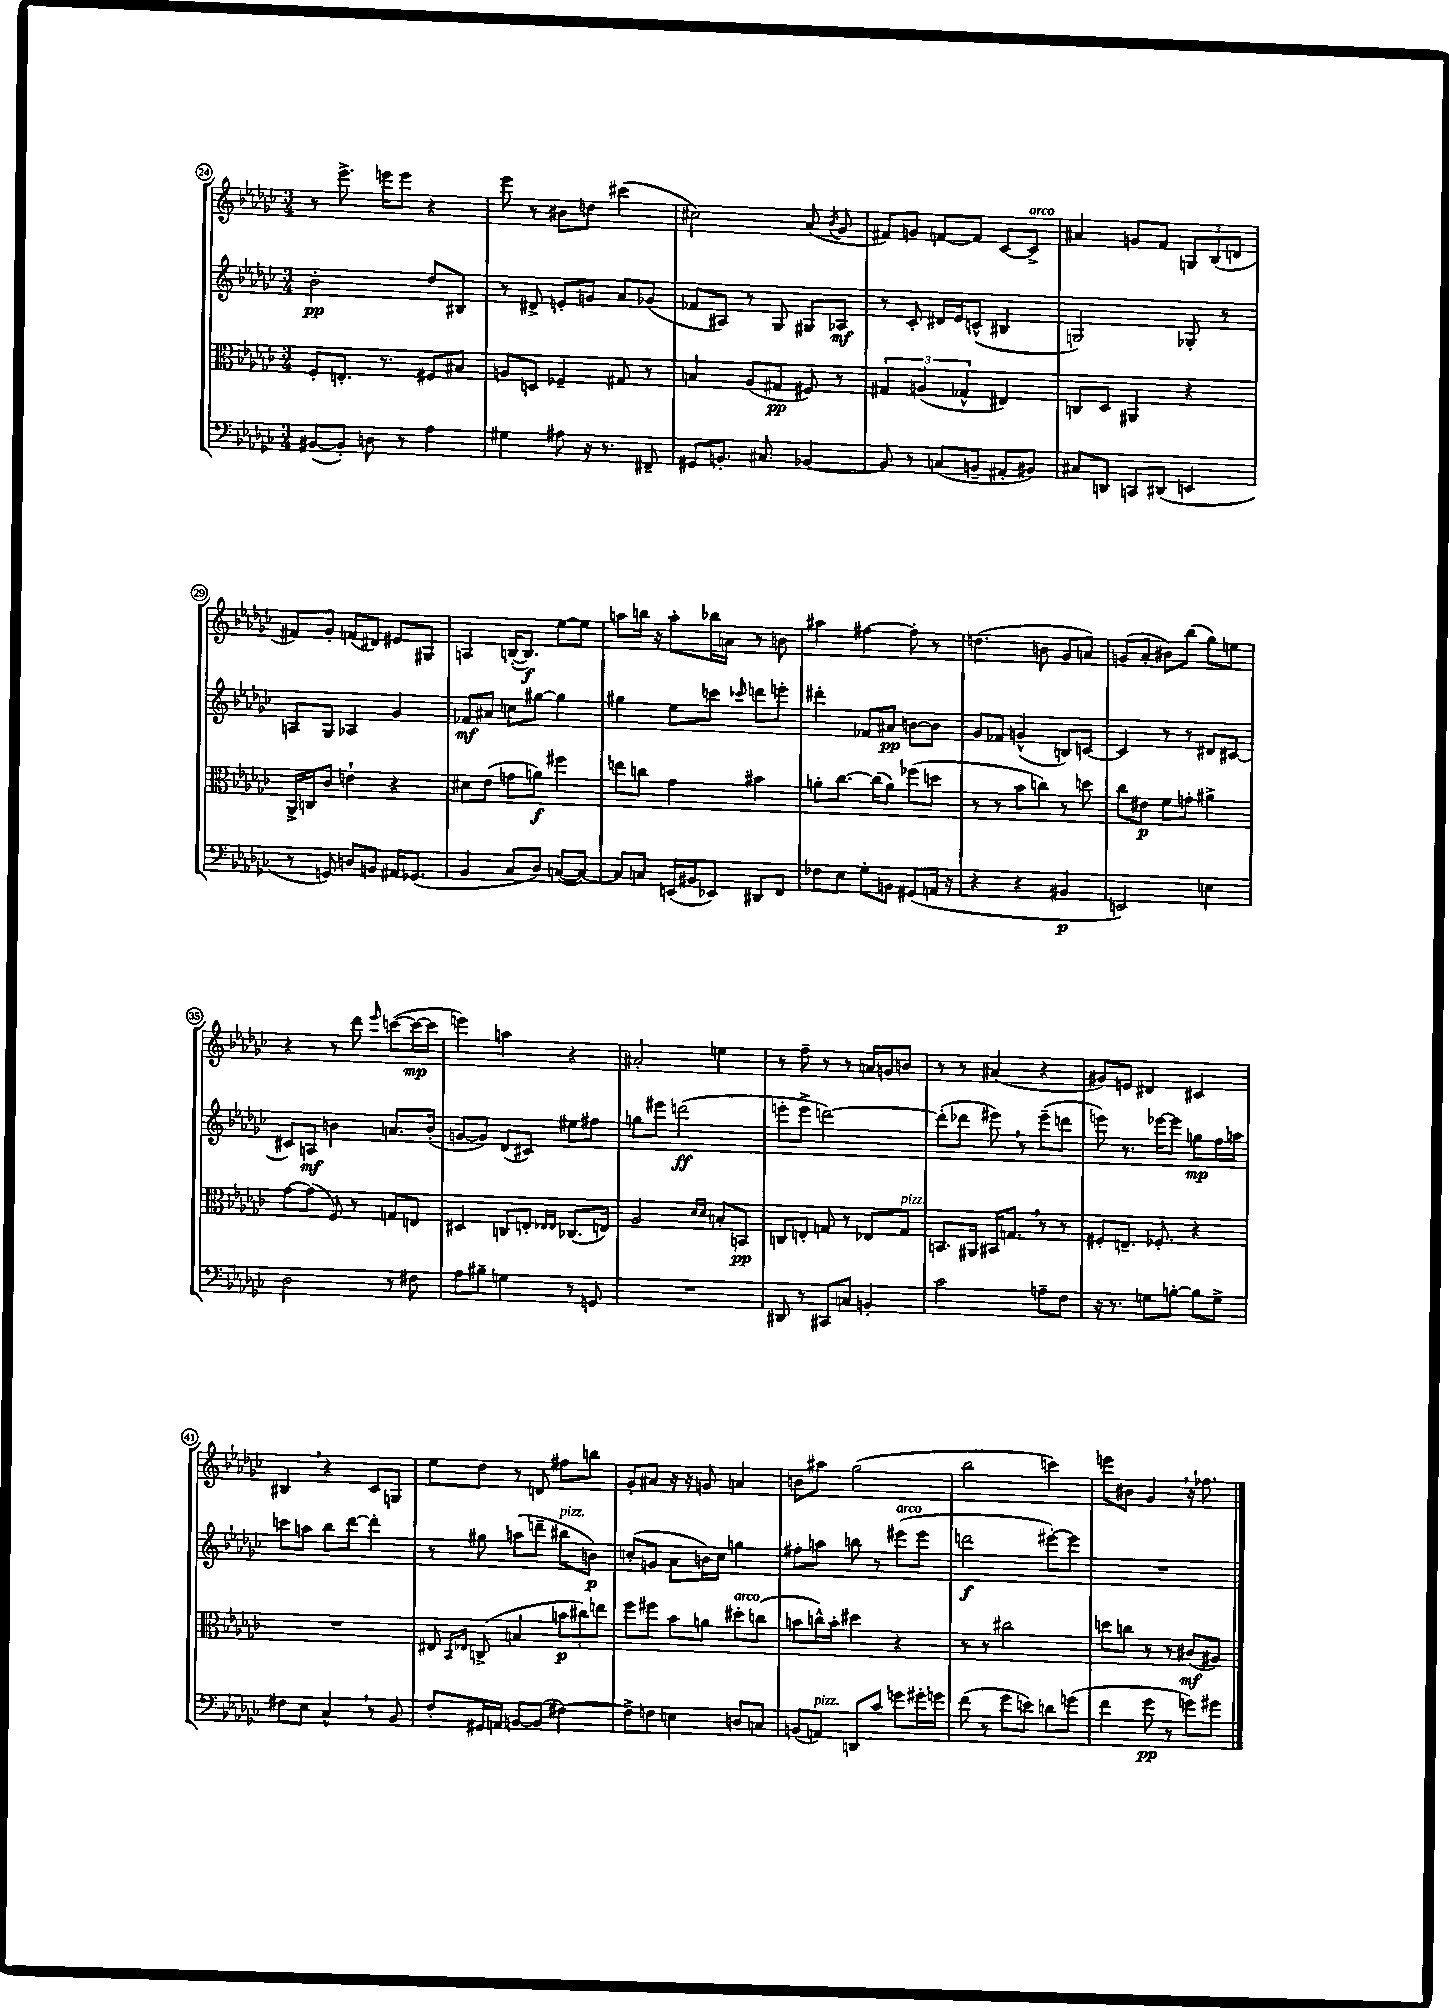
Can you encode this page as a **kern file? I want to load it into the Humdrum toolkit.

**kern	**dynam	**kern	**dynam	**kern	**dynam	**kern	**dynam
*part4	*part4	*part3	*part3	*part2	*part2	*part1	*part1
*staff4	*staff4	*staff3	*staff3	*staff2	*staff2	*staff1	*staff1
*clefF4	*	*clefC3	*	*clefG2	*	*clefG2	*
*k[b-e-a-d-g-c-]	*	*k[b-e-a-d-g-c-]	*	*k[b-e-a-d-g-c-]	*	*k[b-e-a-d-g-c-]	*
*M3/4	*	*M3/4	*	*M3/4	*	*M3/4	*
=24	=24	=24	=24	=24	=24	=24	=24
([8BB#X/L	.	8F'/L	.	2b-'\	pp	8r	.
8BB#'/J])	.	8.En'/J	.	.	.	8.eee-^\	.
8Dn\	.	.	.	.	.	.	.
.	.	8.r	.	.	.	16eeen\KL	.
8r	.	.	.	.	.	8eee\J	.
4A-\	.	8F#X/L	.	8dd-/L	.	4r	.
.	.	8B#X/J	.	8B#X/J	.	.	.
=25	=25	=25	=25	=25	=25	=25	=25
4G#X\	.	8An/L	.	8r	.	8eee-\	.
.	.	8Dn/J	.	8d#X^/	.	8r	.
8A#X\	.	4F-X~/	.	8en'/L	.	8b#X\L	.
16r	.	.	.	8gn/J	.	8ddn\J	.
8.r	.	.	.	.	.	.	.
.	.	8G#X/	.	8a-/L	.	(4ccc#X\	.
8FF#X~/	.	8r	.	(8g-X/J	.	.	.
=26	=26	=26	=26	=26	=26	=26	=26
8GG#X/L	.	4Bn/	.	8f-X/L	.	2cc#X\)	.
8.BBn'/J	.	.	.	8A#X/J)	.	.	.
.	.	(8A-/L	.	8r	.	.	.
8.C#X/	.	.	.	.	.	.	.
.	.	8G#X/J	pp	8G-/	.	.	.
[4BB-X/	.	8F#X/)	.	8G#X/L	.	(8a-/	.
.	.	.	.	.	.	8qb-/	.
.	.	8r	.	8A-X/J	mf	8g-/	.
=27	=27	=27	=27	=27	=27	=27	=27
8BB-/]	.	6G#X/	.	8r	.	8f#X/L)	.
8r	.	.	.	8c-'/	.	8gn/J	.
.	.	(6An/	.	.	.	.	.
(8Cn/L	.	.	.	16d#X/LL	.	[8fn/L	.
.	.	.	.	16e-/J	.	.	.
.	.	6G-X^^/	.	.	.	.	.
8BBn~/J	.	.	.	(8cn^^/J	.	8f/J]	.
8AA#X'/L	.	4E#X/)	.	4B#X/	.	[8c-/L	.
!	!	!	!	!	!	!LO:TX:a:i:t=arco	!
8BB#X/J)	.	.	.	.	.	8c-^/J]	.
=28	=28	=28	=28	=28	=28	=28	=28
8C#X/L	.	8Cn/L	.	2Gn/)	.	4a#X/	.
8DDn/J	.	8D-/J	.	.	.	.	.
8CCn/L	.	4AA#X/	.	.	.	8gn/L	.
(8DD#X/J	.	.	.	.	.	8f/J	.
4EEn/	.	4r	.	8G-X'/	.	12Gn/L	.
.	.	.	.	.	.	(12B-/	.
.	.	.	.	8r	.	.	.
.	.	.	.	.	.	12dn/J	.
!!LO:LB:g=z
=29	=29	=29	=29	=29	=29	=29	=29
8r	.	16AA-^/LL	.	8An/L	.	8f#X/L)	.
.	.	16Cn/J	.	.	.	.	.
8GGn/)	.	8c-/J	.	8G-/J	.	8g-'/J	.
8Dn/L	.	4en`\	.	4A-X/	.	(8fn/L	.
8BBn/J	.	.	.	.	.	8d#X/J)	.
16AA#X/KL	.	4r	.	4g-/	.	8e#X/L	.
(8.GG-X/J	.	.	.	.	.	.	.
.	.	.	.	.	.	8G#X/J	.
=30	=30	=30	=30	=30	=30	=30	=30
4BB-/	.	8d#X\L	.	8f-X/L	mf	4An/	.
.	.	(8e-\J	.	8a#X/J	.	.	.
8C-/L	.	8gn\L	.	8ccn\L	.	([16Bn'/KL	.
.	.	.	.	.	.	8.B/J])	f
8D-/J)	.	8an\J)	f	[8gg#X\J	.	.	.
([8Cn/L	.	4ff#X\	.	4gg#\]	.	[8ee-\L	.
8C/J_)	.	.	.	.	.	8ee-\J]	.
=31	=31	=31	=31	=31	=31	=31	=31
8C/L]	.	8een\L	.	4gg#X\	.	8aan\L	.
8Cn/J	.	8ccn\J	.	.	.	16bbn\Jk	.
.	.	.	.	.	.	16r	.
(16EEn/LL	.	4g-\	.	8ee-\L	.	8aa'\L	.
16BB#X/J	.	.	.	.	.	.	.
8EE-X/J)	.	.	.	8cccn\J	.	16bb-X\L	.
.	.	.	.	.	.	16an\JJ	.
.	.	.	.	16qqccc-X/	.	.	.
8DD#X/L	.	4b#X\	.	8dddn\L	.	8r	.
8FF/J	.	.	.	8eeen'\J	.	8bn\	.
=32	=32	=32	=32	=32	=32	=32	=32
8F-X\L	.	8an'\L	.	4ddd#X'\	.	4aa#X\	.
8E-\J	.	[8.cc-\J	.	.	.	.	.
8G-'\L	.	.	.	8f-X/L	.	[4ff#X\	.
.	.	(16cc-\KL]	.	.	.	.	.
8BBn\J	.	8a\J)	.	8a#X/J	pp	.	.
(8GG#X/L	.	(8ff-X\L	.	[8bn\L	.	8ff#'\]	.
16AAn/Jk	.	8ddn\J	.	8b\J]	.	8r	.
16r	.	.	.	.	.	.	.
=33	=33	=33	=33	=33	=33	=33	=33
4r	.	8r	.	8g-/L	.	(4.ddn\	.
.	.	8r	.	8f-X/J	.	.	.
4r	.	8b-\L	.	(4gn^^/	.	.	.
.	.	8ccn\J)	.	.	.	8bn\	.
4BB#X/	p	8r	.	8Bn/L)	.	8g-/L	.
.	.	8ddn\	.	[8cn/J	.	8an/J)	.
=34	=34	=34	=34	=34	=34	=34	=34
2EEn/)	.	8cc-\L	.	4c/]	.	(8gn/L	.
.	.	8e#X\J	p	.	.	8a-'/J	.
.	.	8f\L	.	8r	.	8b#X\L)	.
.	.	8gn'\J	.	8r	.	(8bb-\J	.
4En\	.	4a#X^\	.	8d#X/L	.	8gg-\L)	.
.	.	.	.	[8c#X/J	.	8een\J	.
!!LO:LB:g=z
=35	=35	=35	=35	=35	=35	=35	=35
2D-\	.	[8g-\L	.	8c#X/L]	.	4r	.
.	.	(8g-\J]	.	8An/J	mf	.	.
.	.	8F/)	.	4bn\	.	8r	.
.	.	8r	.	.	.	8ddd-\	.
.	.	.	.	.	.	16qqeee-/	.
8r	.	8Gn/L	.	8.an/L	.	([8cccn\L	.
8F#X\	.	8En/J	.	.	.	16ccc\L_	mp
.	.	.	.	(16b'/Jk	.	16ccc\JJ]	.
=36	=36	=36	=36	=36	=36	=36	=36
8A-\L	.	4D#X/	.	[8gn/L	.	4eeen\)	.
8B#X~\J	.	.	.	8g/J])	.	.	.
4Gn\	.	8Cn/L	.	(8d-/L	.	4aan\	.
.	.	8En'/J	.	8c#X/J)	.	.	.
.	.	16qqE-X/LL	.	.	.	.	.
.	.	16qqE-/JJ	.	.	.	.	.
8r	.	(8.C-X/L	.	8ee#X\L	.	4r	.
8GGn/	.	.	.	8ff#X\J	.	.	.
.	.	16En/Jk)	.	.	.	.	.
=37	=37	=37	=37	=37	=37	=37	=37
2.r	.	2A-/	.	8ggn\L	.	2a#X'/	.
.	.	.	.	8eee#X\J	.	.	.
.	.	.	.	(2dddn\	ff	.	.
.	.	16qqd-/LL	.	.	.	.	.
.	.	16qqd-/JJ	.	.	.	.	.
.	.	8Bn'/L	.	.	.	4een\	.
.	.	8BBn/J	pp	.	.	.	.
=38	=38	=38	=38	=38	=38	=38	=38
8DD#X/	.	8Cn/L	.	8eeen'\L	.	8r	.
8r	.	8En'/J	.	8eee^\J	.	8ff~\	.
8CC#X/L	.	8Gn/	.	[2dddn\)	.	8r	.
8Cn/J	.	8r	.	.	.	8r	.
4BBn'/	.	8E-X/L	.	.	.	16an/LL	.
.	.	.	.	.	.	16gn/J	.
!	!	!LO:TX:a:i:t=pizz.	!	!	!	!	!
.	.	8G/J	.	.	.	8bn/J	.
=39	=39	=39	=39	=39	=39	=39	=39
2c-\	.	8.BBn/L	.	(8ddd'\L]	.	8r	.
.	.	.	.	8ddd-X\J	.	8r	.
.	.	16AA#X/Jk	.	.	.	.	.
.	.	16BB#X/KL	.	8eee#X,\)	.	(4a#X/	.
.	.	8.Gn,/J	.	.	.	.	.
.	.	.	.	8r	.	.	.
8An~\L	.	8r	.	(8eee#~\L	.	4r	.
8F\J	.	8r	.	8dddn\J	.	.	.
=40	=40	=40	=40	=40	=40	=40	=40
16r	.	8F#X'/L	.	8eeen\)	.	8g#X/L)	.
8.r	.	.	.	.	.	.	.
.	.	8.En~/J	.	8.r	.	8en/J	.
8Gn\L	.	.	.	.	.	4d#X/	.
.	.	8.F-X'/	.	[16eee-X\KL	.	.	.
[8Bn'\J	.	.	.	8eee-\J]	.	.	.
8B\L]	.	4r	.	8ggn\L	mp	4c#X/	.
8G^\J	.	.	.	16ff\L	.	.	.
.	.	.	.	16aan\JJ	.	.	.
!!LO:LB:g=z
=41	=41	=41	=41	=41	=41	=41	=41
8F#X\L	.	2.r	.	8cccn\L	.	4B#X,/	.
8E-\J	.	.	.	8aan\J	.	.	.
4C-^^,/	.	.	.	8bb-\L	.	4r	.
.	.	.	.	[8ddd-\J	.	.	.
8r	.	.	.	4ddd-'\]	.	8c-/L	.
8BB-/	.	.	.	.	.	8Gn/J	.
=42	=42	=42	=42	=42	=42	=42	=42
8F'/L	.	8E#X/	.	8r	.	8ee-\L	.
.	.	16qqBB-/LL	.	.	.	.	.
.	.	16qqE-X/JJ	.	.	.	.	.
16GG#X/L	.	(8Cn^/	.	8gg#X\	.	8dd-\J	.
16AAn/JJ	.	.	.	.	.	.	.
[8BBn/L	.	4Bn/	.	(8aan\L	.	8r	.
(8BB/J]	.	.	.	8dddn~\J	.	8dn/	.
!	!	!	!	!LO:TX:a:i:t=pizz.	!	!	!
[4F#X\)	.	12bn\L	p	8bb#X\L	.	8ff#X\L	.
.	.	12cc#X\)	.	.	.	.	.
.	.	.	.	8bn\J)	p	8bbn\J	.
.	.	12een\J	.	.	.	.	.
=43	=43	=43	=43	=43	=43	=43	=43
8F#^\L]	.	8ff\L	.	(8ccn'/L	.	8g-'/L	.
8Fn\J	.	8ff#X\J	.	8gn/J	.	8a#X/J	.
4En\	.	8b-\L	.	8a-\L	.	16r	.
.	.	.	.	.	.	16r	.
.	.	8an\J	.	16bn\L)	.	8gn/	.
.	.	.	.	16cc\JJ	.	.	.
!	!	!LO:TX:a:i:t=arco	!	!	!	!	!
8Dn/L	.	8dd#X'\L	.	4ggn\	.	4an/	.
8Cn/J	.	(8ccn\J	.	.	.	.	.
=44	=44	=44	=44	=44	=44	=44	=44
(8BBn/L	.	8bn\L	.	8ff#X'\L	.	8bn\L	.
!LO:TX:a:i:t=pizz.	!	!	!	!	!	!	!
8AAn/J)	.	16ccn^^\L)	.	8aan\J	.	8aa#X\J	.
.	.	16b'\JJ	.	.	.	.	.
8DDn/L	.	4dd#X\	.	8bbn\	.	(2gg-\	.
8c-/J	.	.	.	8r	.	.	.
!	!	!	!	!LO:TX:a:i:t=arco	!	!	!
8gn\L	.	4r	.	(8eee#X\L	.	.	.
16g#X'\L	.	.	.	8eee#\J	.	.	.
16gn\JJ	.	.	.	.	.	.	.
=45	=45	=45	=45	=45	=45	=45	=45
(8f\	.	8r	.	2dddn\	f	2bb-\	.
8r	.	8r	.	.	.	.	.
8g-\L	.	2cc#X\	.	.	.	.	.
8en\J)	.	.	.	.	.	.	.
8dn\L	.	.	.	[8eee#X'\L)	.	4cccn\)	.
(8gn\J	.	.	.	8eee#\J]	.	.	.
=46	=46	=46	=46	=46	=46	=46	=46
4f\	.	8ddn\L	.	2.r	.	8eeen\L	.
.	.	8ccn\J	.	.	.	8b#X\J	.
8g-\	pp	8r	.	.	.	4g-,/	.
8r	.	8r	.	.	.	.	.
8gn\L)	.	(8c#X/L	mf	.	.	16r	.
.	.	.	.	.	.	8.ff-X\	.
8g#X\J	.	8A#X/J)	.	.	.	.	.
==	==	==	==	==	==	==	==
*-	*-	*-	*-	*-	*-	*-	*-
